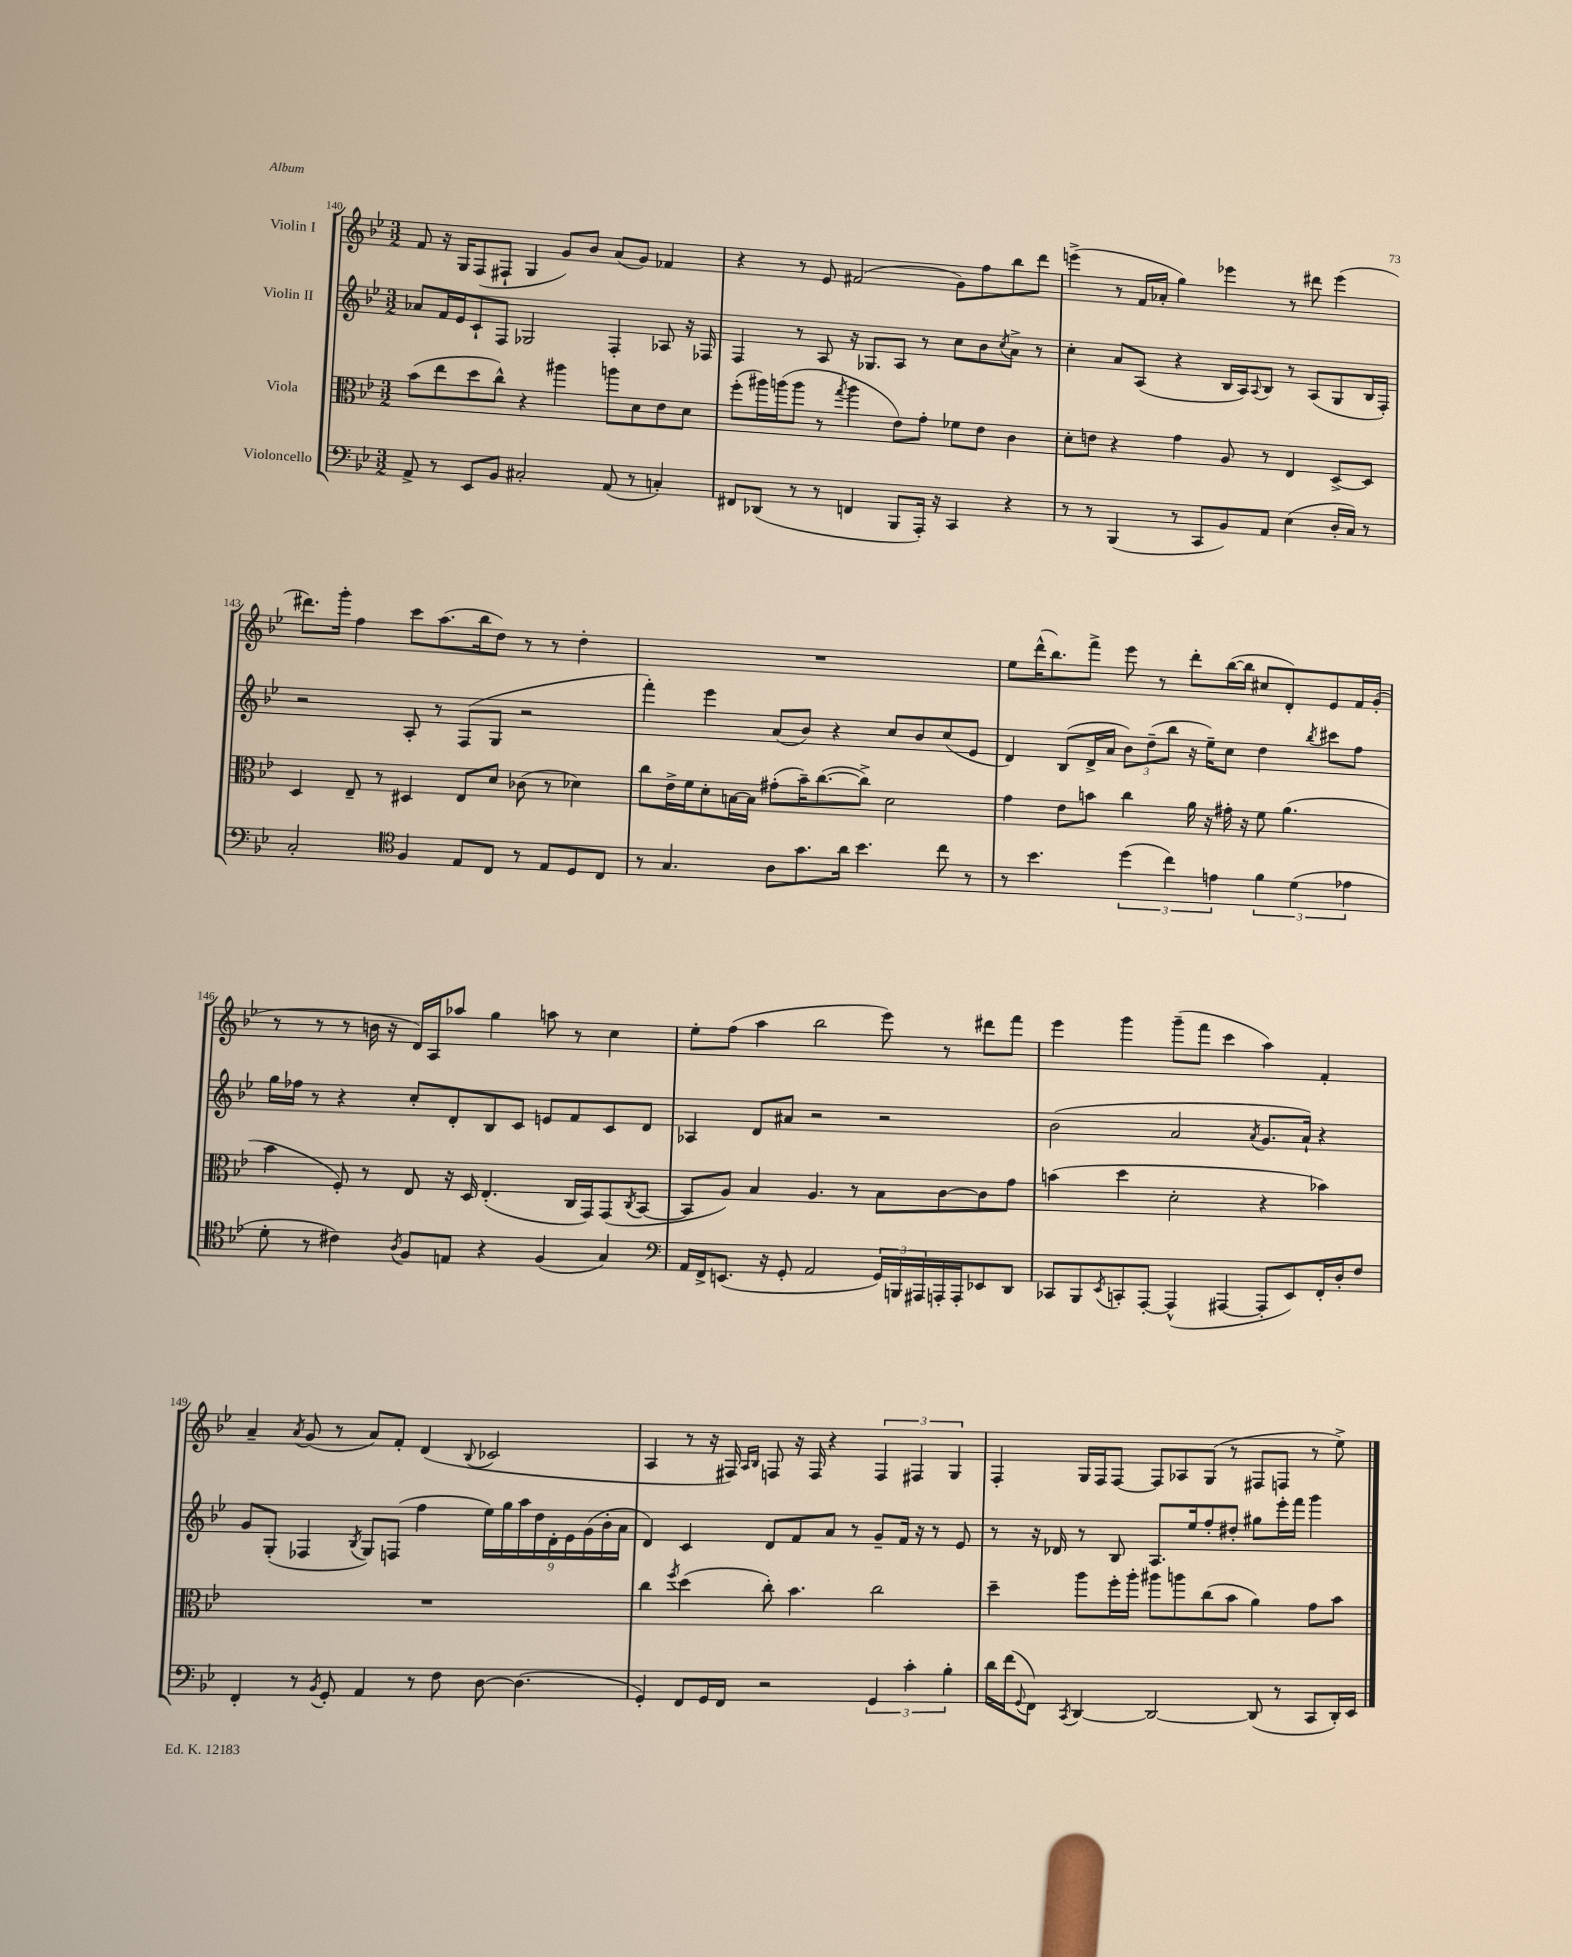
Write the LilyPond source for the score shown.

<<
\new StaffGroup <<
\new Staff = "s0" \with { instrumentName = "Violin I" } {
    \clef treble \key bes \major \numericTimeSignature \time 3/2
    f'8 r16 g16 f8( fis8-! g4 g'8) bes'8 a'8( g'8) fes'4 |
    r4 r8 ees'8 fis'2( g'8) f''8 bes''8 d'''8 |
    e'''4->( r8 f'16 aes'16-. g''4) ees'''4 r8 dis'''8 ees'''4( |
    dis'''8.) g'''16-. f''4 c'''8 a''8.( bes''16 d''8) r8 r8 d''4-. |
    R1. |
    ees''8 d'''16-^( bes''8.) f'''8-> ees'''8 r8 d'''8-. bes''16~( bes''16 cis''8 d'8-.) ees'8 f'16 g'16-.( |
    r8 r8 r8 b'16 r16 d'16) a16 aes''8 g''4 a''8 r8 c''4 |
    ees''8-. f''8( a''4 bes''2 ees'''8) r8 dis'''8 f'''8 |
    ees'''4 g'''4 g'''8--( f'''8 c'''4 a''4) f'4-. |
    a'4-- \acciaccatura { a'8 } g'8( r8 a'8) f'8-. d'4( \appoggiatura { bes8 } ces'2 |
    a4 r8 r16 fis16) \grace { a16 bes16 } f8 r16 f16 r4 \tuplet 3/2 { f4 fis4 g4 } |
    f4-. g16 f16 f8~ f8 aes8 g8( r8 fis8 f8 r8 ees''8->) \bar "|." |
}
\new Staff = "s1" \with { instrumentName = "Violin II" } {
    \clef treble \key bes \major \numericTimeSignature \time 3/2
    aes'8 f'16 ees'16 c'8-! f8 ges2 f4-. aes8 r16 fes16 |
    f4 r8 a8 r16 ges8. a8 r8 c''8 bes'8 \acciaccatura { c''8 } a'8-> r8 |
    c''4-. a'8 a8( r4 bes16 a16) \appoggiatura { a8 } bes8 r8 a8( g8 bes16 f16-.) |
    r2 a8-. r8 f8( g8 r2 |
    f'''4-.) ees'''4 a'8( bes'8) r4 c''8 bes'8 c''8( ees'8 |
    d'4) bes8( d'16-> a'16 \tuplet 3/2 { bes'8) d''8--( bes''8 } r16 ees''16--) c''8 d''4 \acciaccatura { bes''8 } cis'''8 f''8 |
    g''16 fes''16 r8 r4 c''8-. d'8-. bes8 c'8 e'8 f'8 c'8 d'8 |
    aes4 d'8 ais'8 r2 r2 |
    bes'2( a'2 \acciaccatura { a'8 } g'8. a'16-!) r4 |
    g'8 g8-.( fes4 \acciaccatura { bes8 } g8) f8( f''4 \tuplet 9/8 { ees''16) g''16 a''16 d''16 d'16-. ees'16 g'16( bes'16-. a'16 } |
    d'4) c'4 d'8 f'8 a'8 r8 g'8-- f'16 r16 r8 ees'8 |
    r8 r16 des'16 r8 bes8 a8. ees''16 f''8-. dis''8-. gis''8 ees'''16-. f'''16 g'''4 \bar "|." |
}
\new Staff = "s2" \with { instrumentName = "Viola" } {
    \clef alto \key bes \major \numericTimeSignature \time 3/2
    bes'8( ees''8 d''8 c''8-^) r4 ais''4 a''8 d'8 ees'8 d'8 |
    f''8-.( ais''16) a''16( a''8 r8 \acciaccatura { g''8 } a''4 ees'8) g'8-. fes'8 ees'8 c'4 |
    d'8-. e'8 r4 g'4 a8 r8 ees4 d8~-> d8 |
    d4 ees8-- r8 dis4 ees8 d'8 ces'8( r8 des'4) |
    c''8 ees'16-> f'16 d'8-. b16~ b16 gis'8-.( bes'16--) c''8.~( c''8->) d'2 |
    g'4 ees'8 b'8 c''4 a'16 r16 gis'16-. r16 f'8 a'4.( |
    bes'4 f8-.) r8 ees8 r16 d16 ees4.-.( c16 g,16) g,8( \acciaccatura { c8 } bes,8~ |
    bes,8 a8) bes4 a4. r8 bes8 c'8~ c'8 g'8 |
    b'4( d''4 d'2-. r4 bes'4) |
    R1. |
    c''4 \acciaccatura { f''8 } d''4( c''8-.) bes'4. c''2 |
    d''4-- a''8 f''16-. a''16-. ais''8 a''8 c''8( bes'8 a'4) g'8 bes'8 \bar "|." |
}
\new Staff = "s3" \with { instrumentName = "Violoncello" } {
    \clef bass \key bes \major \numericTimeSignature \time 3/2
    a,8-> r8 ees,8 bes,8 cis2-. a,8( r8 c4-.) |
    fis,8 des,8( r8 r8 f,4 bes,,8 a,,16-.) r16 c,4 r4 |
    r8 r8 bes,,4( r8 c,8 bes,8) a,8 ees4( d16-. c16) r8 |
    c2-. \clef tenor f4 ees8 c8 r8 ees8 d8 c8 |
    r8 g4. a8 g'8. a'16 bes'4. c''8 r8 |
    r8 bes'4. \tuplet 3/2 { d''4( c''4) e'4 } \tuplet 3/2 { f'4 d'4( ees'4 } |
    d'8-. r8 cis'4) \acciaccatura { a8 } f8 e8 r4 f4( g4) |
    \clef bass a,16 f,16-> e,8.( r16 g,8-. a,2 \tuplet 3/2 { g,16) b,,16 ais,,16 } a,,16-. a,,16-. ees,8 d,8 |
    ces,8 bes,,8 \acciaccatura { ees,8 } c,8-. a,,8~-. a,,4-^( ais,,4~ ais,,8-. ees,8) f,16-. d16-. f8 |
    f,4-. r8 \acciaccatura { bes,8 } g,8-. a,4 r8 f8 d8~ d4.( |
    g,4-.) f,8 g,16 f,16 r2 \tuplet 3/2 { g,4 c'4-. bes4-. } |
    d'16 f'16( \appoggiatura { g,8 } f,8) \acciaccatura { c,8 } d,4~ d,2~ d,8( r8 c,8 d,16-.) ees,16 \bar "|." |
}
>>
>>
\layout { \context { \Score currentBarNumber = #140 } }
